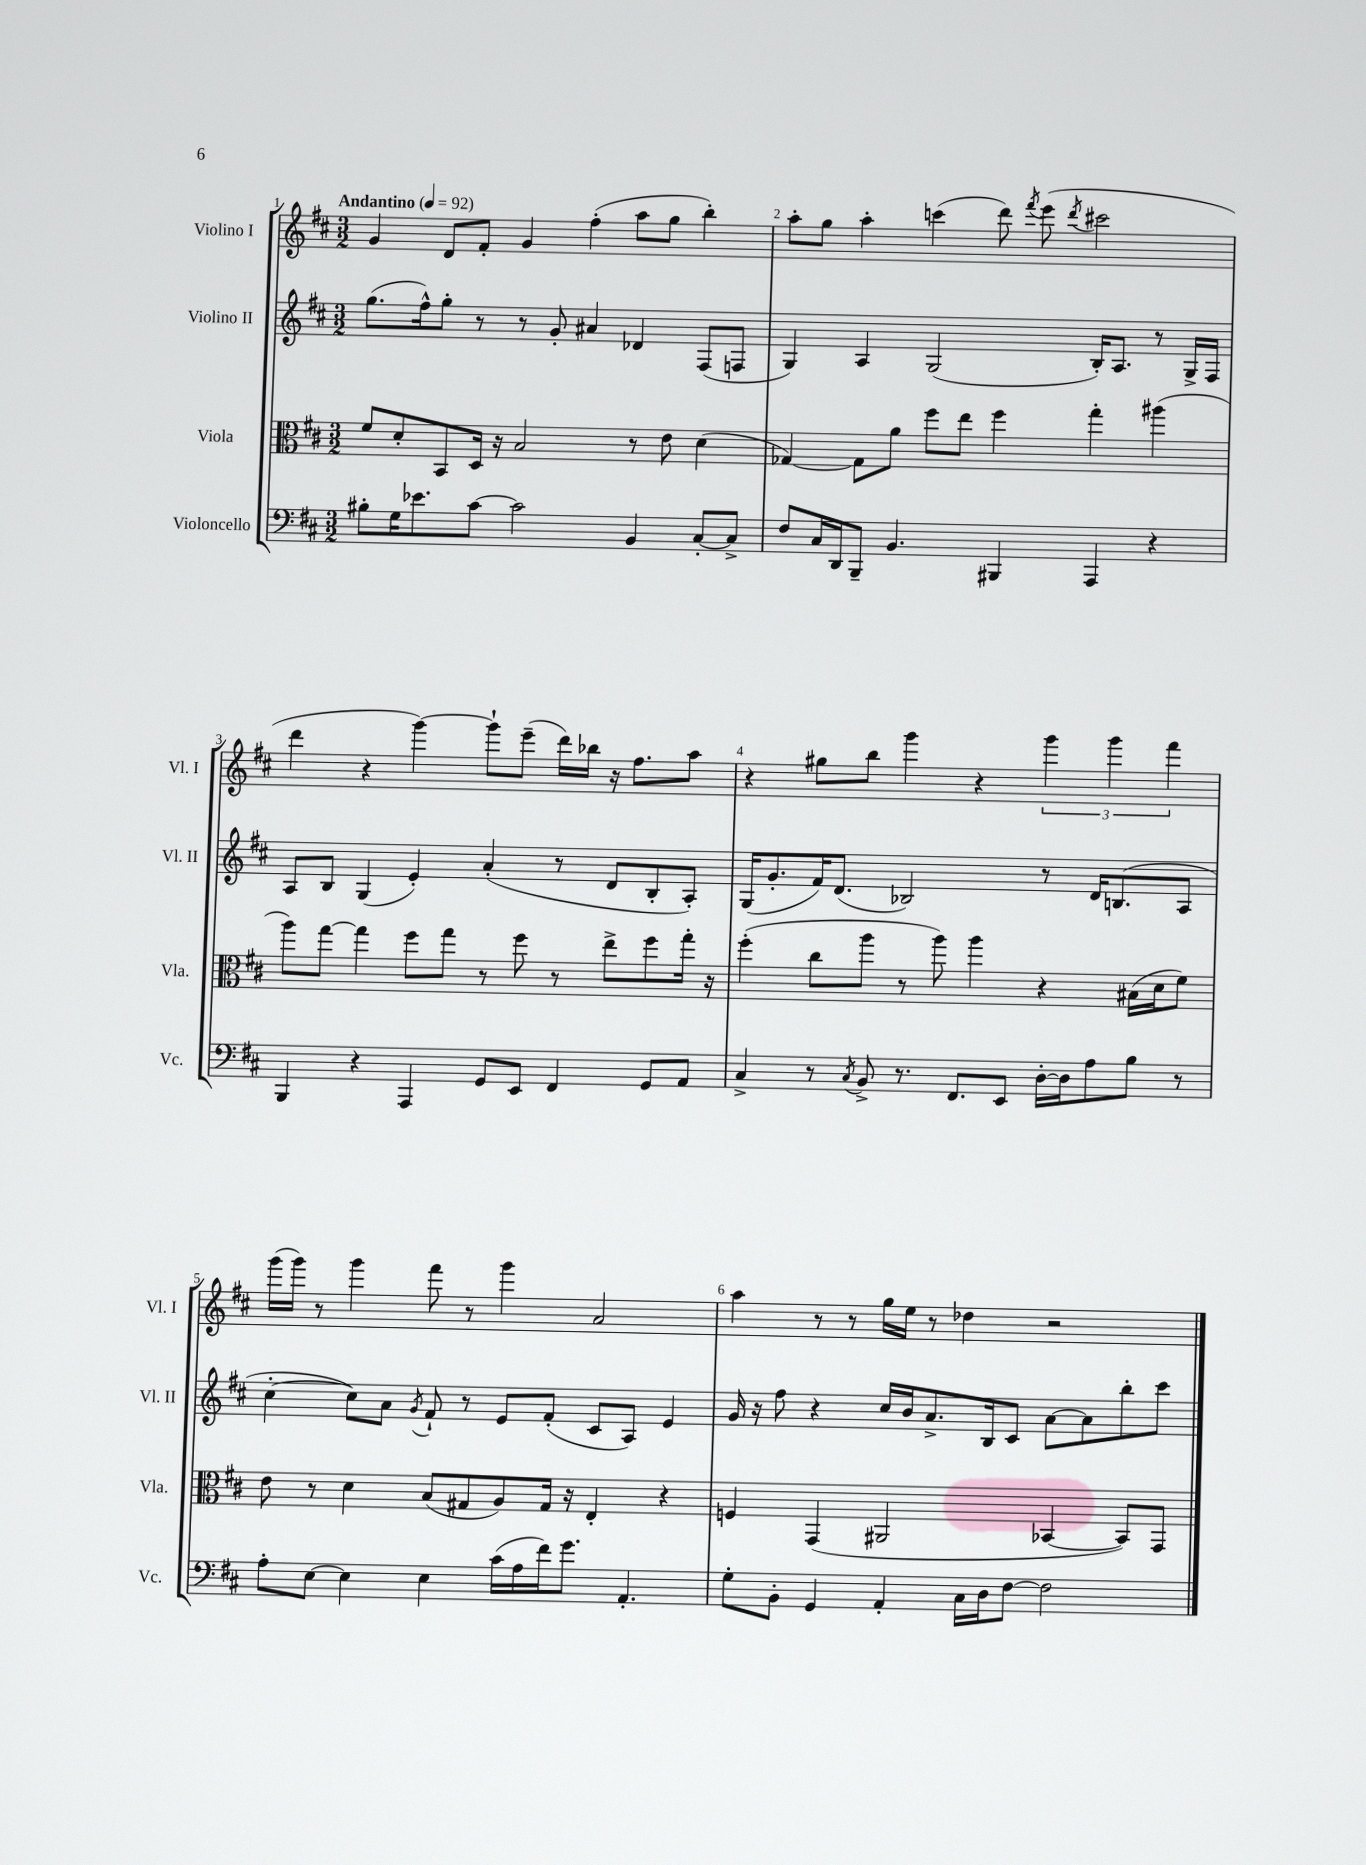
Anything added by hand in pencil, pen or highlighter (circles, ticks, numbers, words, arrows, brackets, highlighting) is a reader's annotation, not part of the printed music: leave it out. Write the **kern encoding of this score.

**kern	**kern	**kern	**kern
*staff4	*staff3	*staff2	*staff1
*clefF4	*clefC3	*clefG2	*clefG2
*k[f#c#]	*k[f#c#]	*k[f#c#]	*k[f#c#]
*M3/2	*M3/2	*M3/2	*M3/2
*MM92	*MM92	*MM92	*MM92
8B#'	8f#	(8.gg	4g
16G	8d'	.	.
8.e-	.	16ff#^^)	.
.	8BB	8gg'	8d
[8c#	16D	8r	8f#'
.	16r	.	.
2c#]	2B	8r	4g
.	.	8g'	.
.	.	4a#	(4ff#'
4BB	8r	4d-	8aa
.	8e	.	8gg
[8C#'	(4d	(8F#	4bb')
8C#^]	.	8F	.
=	=	=	=
8F#	[4G-)	4G)	8aa'
16C#	.	.	8gg
16DD	.	.	.
8BBB~	8G-]	4A	4aa'
4.BB	8a	.	.
.	8ff#	(2G	(4ccc
.	8ee	.	.
4BBB#	4ff#	.	8ddd)
.	.	.	8qfff#
.	.	.	(8eee
.	.	.	8qddd
4AAA	4gg'	16B')	2ccc#
.	.	8.A	.
4r	(4aa#	8r	.
.	.	16G^	.
.	.	16F#	.
=	=	=	=
4BBB	8aa)	8A	4ddd
.	[8gg	8B	.
4r	4gg]	(4G	4r
4AAA	8ff#	4e')	[4ggg)
.	8gg	.	.
8GG	8r	(4a'	8ggg`]
8EE	8ff#	.	(8eee~
4FF#	8r	8r	16ddd)
.	.	.	16bb-
.	8ee^	8d	16r
.	.	.	8.ff#
8GG	8ff#	8B'	.
8AA	16gg'	8A')	8aa
.	16r	.	.
=	=	=	=
4C#^	(4ff#'	(16G	4r
.	.	8.g'	.
8r	8cc#	16f#)	8gg#
.	.	(8.d	.
8qC#	.	.	.
8BB^	8aa	.	8bb
8.r	8r	2B-)	4ggg
.	8aa)	.	.
8.FF#	.	.	.
.	4aa	.	4r
8EE	.	.	.
[16D'	4r	8r	6ggg
16D]	.	.	.
8A	.	16d	.
.	.	.	6ggg
.	.	(8.B	.
8B	(16B#	.	.
.	16d	.	.
.	.	.	6fff#
8r	8f#)	8A	.
=	=	=	=
8A'	8e	[4cc#'	(16ggg
.	.	.	16ggg)
[8E	8r	.	8r
4E]	4d	8cc#])	4ggg
.	.	8a	.
.	.	8qg	.
4E	(8B	8f#`	8fff#
.	8G#	8r	8r
(16c#	8A)	8e	4ggg
16A	.	.	.
16f#)	16G#	(8f#'	.
8.g	16r	.	.
.	4E'	8c#	2a
4.AA'	.	8A)	.
.	4r	4e	.
=	=	=	=
8G'	4F	16g	4aa
.	.	16r	.
8BB'	.	8ff#	.
4GG	(4GG	4r	8r
.	.	.	8r
4AA'	2AA#	16cc#	16gg
.	.	16b	16ee
.	.	8.a^	8r
16C#	.	.	4dd-
16D	.	16B	.
[8F#	.	8c#	.
2F#]	[4BB-	[8a	2r
.	.	8a]	.
.	8BB-])	8bb'	.
.	8GG	8ccc#	.
==	==	==	==
*-	*-	*-	*-
